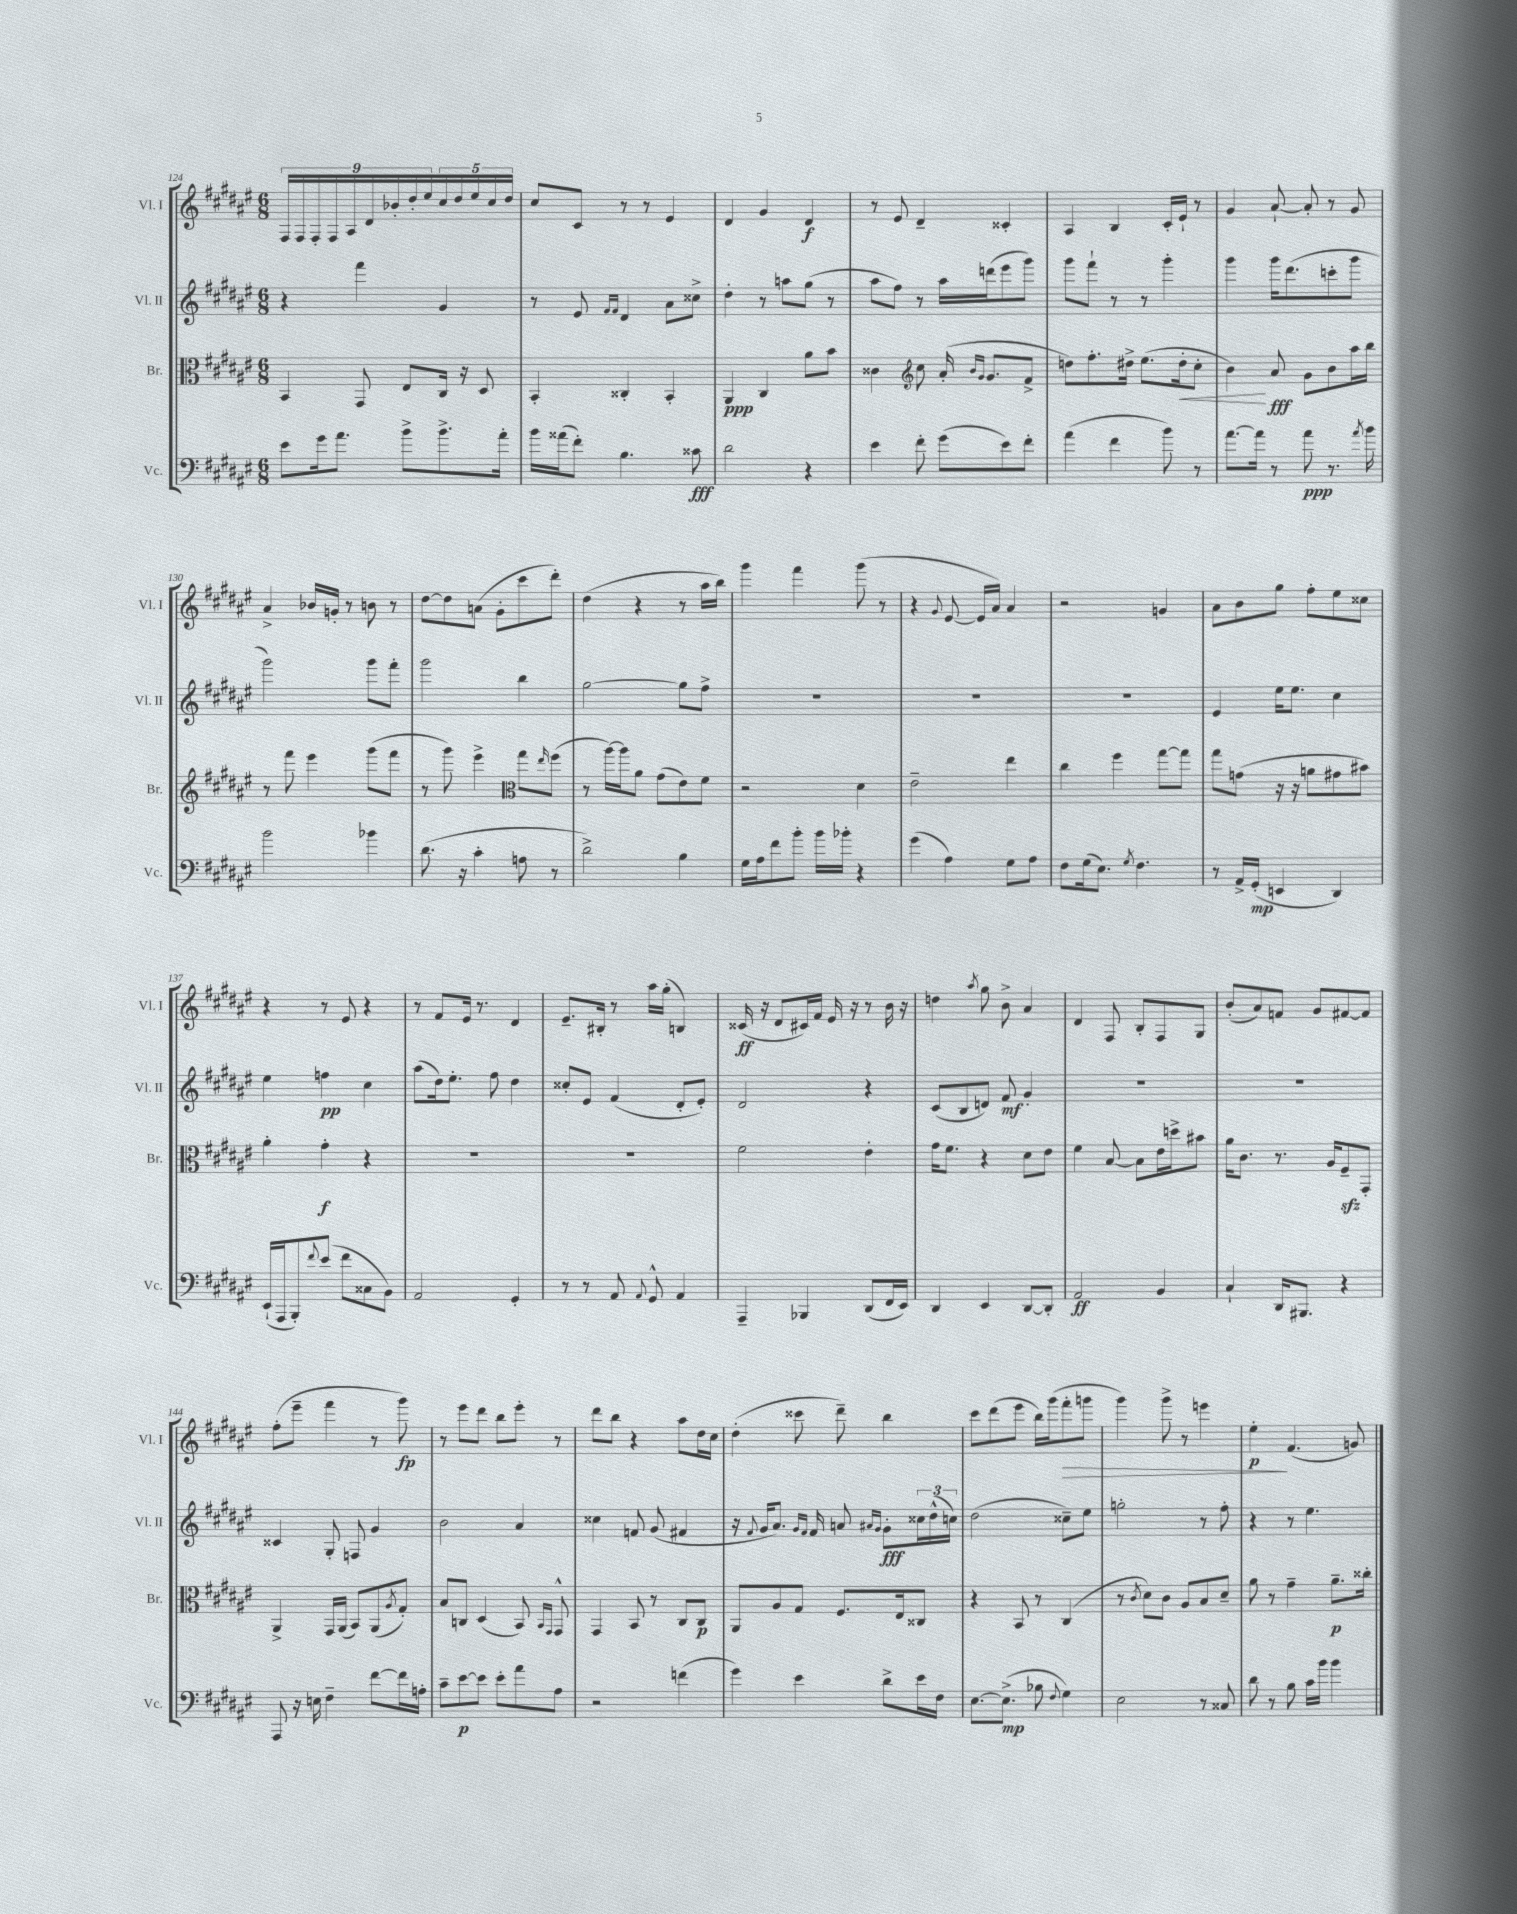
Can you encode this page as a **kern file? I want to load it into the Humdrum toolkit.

**kern	**kern	**kern	**kern
*staff4	*staff3	*staff2	*staff1
*clefF4	*clefC3	*clefG2	*clefG2
*k[f#c#g#d#a#e#]	*k[f#c#g#d#a#e#]	*k[f#c#g#d#a#e#]	*k[f#c#g#d#a#e#]
*M6/8	*M6/8	*M6/8	*M6/8
8e#	4BB	4r	18F#
.	.	.	18F#
.	.	.	18F#'
16g#	.	.	.
.	.	.	18F#
8.a#	.	.	.
.	.	.	18A#
.	8GG#	4fff#	.
.	.	.	18d#
.	.	.	18b-'
8b^	8E#	.	.
.	.	.	18dd#'
.	.	.	18ee#
8.b^	16C#	4g#	20cc#
.	.	.	20dd#
.	16r	.	.
.	.	.	20ee#
.	8D#	.	.
.	.	.	20cc#
16a#'	.	.	.
.	.	.	20dd#
=	=	=	=
16b	4BB'	8r	8cc#
(16a##	.	.	.
8f#')	.	8e#	8c#
.	.	16qqf#	.
.	.	16qqf#	.
4.B	4C##'	4d#	8r
.	.	.	8r
.	4BB'	8a#	4e#
8c##	.	8cc##^	.
=	=	=	=
2d#	4AA#	4dd#'	4d#
.	4C#	8r	4g#
.	.	8aa	.
4r	8a#	(8gg#	4d#
.	8b	8r	.
=	=	=	=
4e#	4c##	8aa#	8r
.	.	8ff#)	8e#
*	*clefG2	*	*
8f#'	8cc#	8r	4d#~
(8g#	(16a#'	16aa#	.
.	16qqb	.	.
.	16qqg#	.	.
.	8.g#	(16ddd	.
8e#)	.	8eee#	4c##'
8f#'	8f#^	8ggg#)	.
=	=	=	=
(4a#	8dd)	8ggg#	4A#
.	8.ff#'	8fff#`	.
4f#	.	8r	4B
.	16dd#^	.	.
.	(8.ee#	8r	.
8b)	.	4ggg#'	16c#'
.	16dd#'	.	16e#`
8r	8cc#'	.	8r
=	=	=	=
[8.a#	4b)	4ggg#	4g#
16a#]	.	.	.
8r	8a#	16ggg#	[8a#`
.	.	(8.ddd#	.
8a#	8g#	.	8a#']
8.r	8b	8ccc'	8r
.	16aa#	8ggg#	8g#
8qa#	.	.	.
16b	16bb	.	.
=	=	=	=
2b	8r	2ggg#)	4a#^
.	8fff#	.	.
.	4eee#	.	16b-
.	.	.	16g'
.	.	.	8r
4b-	(8ggg#	8ggg#	8b
.	8fff#	8fff#'	8r
=	=	=	=
(8.d#	8r	2ggg#	[8dd#
.	8ggg#)	.	8dd#]
16r	.	.	.
4c#'	4eee#^	.	(8a
.	.	.	8g#'
*	*clefC3	*	*
8A	8gg#	4bb	8ccc#
.	16qqee#	.	.
8r	(8ff#	.	8ddd#')
=	=	=	=
2d#^)	8r	[2gg#	(4dd#
.	[16aa#)	.	.
.	16aa#]	.	.
.	8a#	.	4r
.	(8g#	.	.
4B	8e#)	8gg#]	8r
.	8f#	8ff#^	16aa#
.	.	.	16bb)
=	=	=	=
16G#	2r	2.r	4ggg#
16A#	.	.	.
8f#	.	.	.
8b'	.	.	4fff#
16b	.	.	.
16b-'	.	.	.
4r	4d#	.	(8ggg#
.	.	.	8r
=	=	=	=
(4g#	2e#~	2.r	4r
.	.	.	8qqg#
4A#)	.	.	[8e#
.	.	.	16e#]
.	.	.	16a#)
8G#	4ee#	.	4a#
8A#	.	.	.
=	=	=	=
8F#	4cc#	2.r	2r
(16G#	.	.	.
8.E#)	.	.	.
.	4ff#	.	.
8qG#	.	.	.
4.F#	.	.	.
.	[8gg#	.	4g
.	8gg#]	.	.
=	=	=	=
8r	8gg#	4e#	8a#
16AA#^	(8g	.	8b
(16GG#'	.	.	.
4EE	16r	16ee#	8gg#
.	16r	8.ee#	.
.	8a	.	8ff#'
4DD#)	8g#	4cc#	8ee#
.	8b#)	.	8cc##
=	=	=	=
(16EE#`	4a#'	4ee#	4r
16AAA#	.	.	.
8BBB')	.	.	.
8qqf#	.	.	.
(8e#	4g#'	4ff	8r
8f#	.	.	8e#
8C##	4r	4cc#	4r
8BB)	.	.	.
=	=	=	=
2AA#	2.r	(8aa#	8r
.	.	16dd#)	8f#
.	.	8.ee#'	.
.	.	.	16e#
.	.	.	8.r
.	.	8ff#	.
4GG#'	.	4dd#	4d#
=	=	=	=
8r	2.r	8cc##'	8.e#~
8r	.	8e#	.
.	.	.	16B#'
8AA#	.	(4f#	8r
8qqAA#	.	.	.
8GG#^^	.	.	16aa#
.	.	.	(16gg#'
4AA#	.	8d#'	4B)
.	.	8e#')	.
=	=	=	=
4AAA#~	2f#	2d#	(16c##
.	.	.	16r
.	.	.	8d#
4BBB-	.	.	16c#)
.	.	.	16f#
.	.	.	16e#
.	.	.	16r
(8DD#	4e#'	4r	8r
16FF#	.	.	16b
16EE#)	.	.	16r
=	=	=	=
4DD#	16g#	(8c#	4dd
.	8.f#	.	.
.	.	8B	.
.	.	.	8qaa#
4EE#	4r	8d)	8gg#
.	.	8f#	8b^
[8DD#	8d#	4g#'	4a#
8DD#']	8e#	.	.
=	=	=	=
2AA#	4f#	2.r	4d#
.	[8B	.	8F#
.	8B]	.	8B'
4BB	16e#	.	8F#
.	16dd^	.	.
.	8b#	.	8G#
=	=	=	=
4C#`	16a#	2.r	(8b'
.	8.c#	.	.
.	.	.	8a#)
16DD#	8.r	.	8f
8.BBB#	.	.	.
.	.	.	8g#
.	16A#	.	.
4r	8F#~	.	[8f#
.	8GG#'	.	8f#]
=	=	=	=
8AAA#	4AA#^	4c##	(8ff#'
16r	.	.	8eee#~
16E	.	.	.
4F#~	16GG#	8G#'	4fff#
.	(16AA#	.	.
.	8BB)	8F	.
[8f#	(8AA#	4g#	8r
.	8qA#	.	.
16f#]	8G#')	.	8ggg#)
16A'	.	.	.
=	=	=	=
8c#~	8B	2b	8r
[8e#	8C	.	8eee#
8e#]	(4D#	.	8ddd#
8e#'	.	.	8bb
8a#	8BB)	4a#	8eee#'
.	16qqBB	.	.
.	16qqGG#	.	.
8A#	8GG#^^	.	8r
=	=	=	=
2r	4GG#	4cc##	8ddd#
.	.	.	8bb
.	8BB	8f	4r
.	8r	(8g#	.
(4f	8C#	4f#	8aa#
.	8C#	.	16dd#
.	.	.	16cc#
=	=	=	=
4g#)	8AA#	16r	(4dd#'
.	.	8qqf#	.
.	.	16g#	.
.	8A#	8.a#)	.
4e#	8G#	.	8ccc##
.	.	16qqg#	.
.	.	16qqf#	.
.	.	16f#	.
.	8.F#	8a	8ddd#~)
.	.	16qqa#	.
.	.	16qqg#	.
8d#^	.	8g#'	4bb
.	16E#	.	.
16e#	8C##	24cc##	.
.	.	(24dd#^^	.
16F#	.	.	.
.	.	24cc)	.
=	=	=	=
[8.E#	4r	(2dd#	8ccc#
.	.	.	(8ddd#
(8.E#^]	.	.	.
.	8BB	.	8eee#
8B-	8r	.	16bb)
.	.	.	(16ggg#
8qqF#	.	.	.
4G#)	(4C#	8cc##~)	8fff#'
.	.	8ee#	8ggg
=	=	=	=
2E#	8r	2gg'	4ggg#)
.	8qc#	.	.
.	8d#)	.	.
.	8c#	.	8ggg#^
.	8A#	.	8r
8r	8B	8r	4eee
8C##	8d#~	8ff#'	.
=	=	=	=
8d#	8a#	4r	4ee#'
8r	8r	.	.
8B	4g#~	8r	(4.f#
16c#	.	4.ee#	.
16b	.	.	.
4b	8.a#~	.	.
.	.	.	8g)
.	16cc##'	.	.
==	==	==	==
*-	*-	*-	*-
